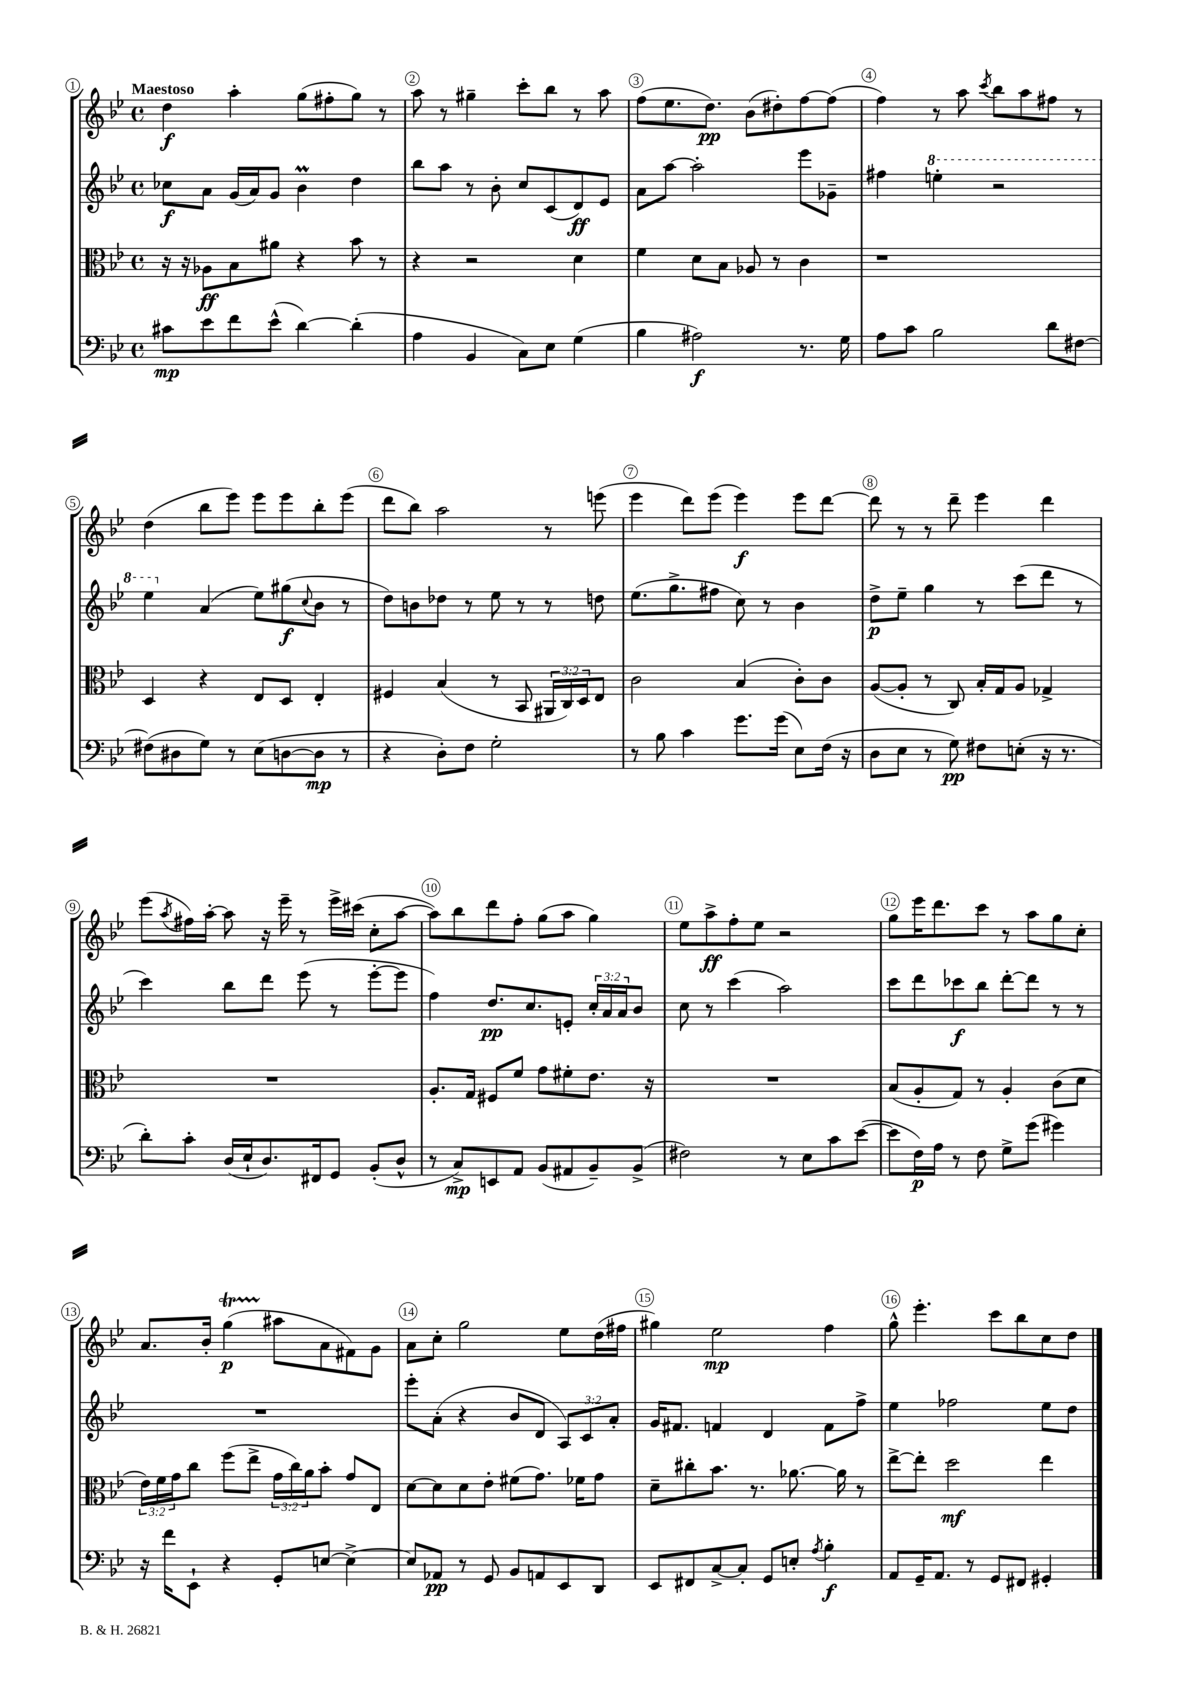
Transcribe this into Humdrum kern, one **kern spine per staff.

**kern	**kern	**kern	**kern
*staff4	*staff3	*staff2	*staff1
*clefF4	*clefC3	*clefG2	*clefG2
*k[b-e-]	*k[b-e-]	*k[b-e-]	*k[b-e-]
*M4/4	*M4/4	*M4/4	*M4/4
*met(c)	*met(c)	*met(c)	*met(c)
8c#	16r	8cc-	4dd
.	16r	.	.
8e-	8A-	8a	.
8f	8B-	(16g	4aa'
.	.	16a)	.
(8e-^^	8a#	8g	.
[4d)	4r	4b-	(8gg
.	.	.	8ff#'
(4d']	8b-	4dd	8gg)
.	8r	.	8r
=	=	=	=
4A	4r	8bb-	8aa
.	.	8aa	8r
4BB-	2r	8r	4gg#~
.	.	8b-'	.
8C)	.	8cc	8ccc'
8E-	.	(8c	8bb-
(4G	4d	8d)	8r
.	.	8e-	8aa
=	=	=	=
4B-	4f	8a	(8ff
.	.	[8aa	8.ee-
2A#)	8d	2aa']	.
.	.	.	8.dd)
.	8B-	.	.
.	8A-	.	(8b-
.	8r	.	8dd#')
8.r	4c	8eee-	[8ff
.	.	8g-~	(8ff]
16G	.	.	.
=	=	=	=
8A	1r	4ff#	4ff)
8c	.	.	.
2B-	.	4eee'	8r
.	.	.	8aa
.	.	.	8qccc
.	.	2r	8bb-
.	.	.	8aa
8d	.	.	8ff#
[8F#	.	.	8r
=	=	=	=
(8F#]	4D	4eee-	(4dd
8D#	.	.	.
8G)	4r	(4a	8bb-
8r	.	.	8eee-)
(8E-	8E-	8ee-)	8eee-
[8D	8D	(8gg#	8eee-
.	.	8qqcc	.
8D]	4E-'	8b-	8bb-'
8r	.	8r	(8eee-
=	=	=	=
4r	4F#	8dd)	8ddd
.	.	8b	8bb-)
8D')	(4B-	8dd-	2aa
8F	.	8r	.
2G'	8r	8ee-	.
.	8BB-	8r	.
.	24AA#	8r	8r
.	24C)	.	.
.	24D	.	.
.	8E-	8dd	(8eee
=	=	=	=
8r	2c	(8.ee-	4eee-
8B-	.	.	.
.	.	8.gg^	.
4c	.	.	8ddd)
.	.	8ff#	(8eee-
8.g	(4B-	8cc)	4eee-)
.	.	8r	.
(16g	.	.	.
8E-)	8c')	4b-	8eee-
(16F	8c	.	[8ddd
16r	.	.	.
=	=	=	=
8D	([8A	8dd^	8ddd]
8E-	8A']	8ee-~	8r
8r	8r	4gg	8r
8G)	8C)	.	8ddd~
8F#	16B-'	8r	4eee-
.	16G	.	.
(8E'	8A	(8ccc	.
16r	4G-^	8ddd	4ddd
8.r	.	.	.
.	.	8r	.
=	=	=	=
8d')	1r	4ccc)	(8eee-
.	.	.	8qaa
8c'	.	.	16ff#)
.	.	.	[16aa'
(16D	.	8bb-	8aa]
16E-`	.	.	.
8.D)	.	8ddd	16r
.	.	.	16eee-~
.	.	(8eee-	8r
16FF#	.	.	.
8GG	.	8r	16eee-^
.	.	.	(16ccc#
(8BB-'	.	[8eee-'	8cc'
8D^^	.	8eee-]	[8aa
=	=	=	=
8r	8.A'	4ff)	8aa])
8C^)	.	.	8bb-
.	16G	.	.
8EE	8F#	8.dd	8ddd
8AA	8f	.	8ff'
.	.	8.cc	.
(8BB-	8g	.	(8gg
8AA#	8f#'	8e'	8aa
8BB-~)	8.e-	24cc'	4gg)
.	.	24a	.
.	.	24a	.
(8BB-^	.	8b-	.
.	16r	.	.
=	=	=	=
2F#)	1r	8cc	8ee-
.	.	8r	8aa^
.	.	(4ccc	8ff'
.	.	.	8ee-
8r	.	2aa)	2r
8E-	.	.	.
8c	.	.	.
([8e-	.	.	.
=	=	=	=
8e-]	(8B-	8ccc	8gg
16F)	8A'	8ddd	16eee-
16A	.	.	8.ddd
8r	8G)	8ccc-	.
8F	8r	8bb-	8ccc
8G^	4A'	[8ddd'	8r
(8g	.	8ddd]	8aa
4g#)	(8c	8r	8gg
.	8d	8r	8cc'
=	=	=	=
16r	24e-)	1r	8.a
.	24f	.	.
16f	.	.	.
.	24g	.	.
8EE-`	8cc	.	.
.	.	.	16b-'
4r	(8ff	.	(4gg
.	8ee-^	.	.
8GG'	24g	.	8aa#
.	24cc)	.	.
.	24a	.	.
[8E	8b-'	.	8a
4E^_	8g	.	8f#)
.	8E-	.	8g
=	=	=	=
8E]	[8d	8eee-'	8a
8AA-	8d]	(8a'	8cc'
8r	8d	4r	2gg
8GG	8e-'	.	.
8BB-	(8f#	8b-	.
8AA	8.g)	8d	.
8EE-	.	12A)	8ee-
.	16f-	.	.
.	.	12c	.
8DD	8g	.	(16dd
.	.	12a'	.
.	.	.	16ff#
=	=	=	=
8EE-	8d~	16g	4gg#)
.	.	8.f#	.
8FF#	8cc#'	.	.
[8C^	8.b-	4f	2ee-
8C']	.	.	.
.	8.r	.	.
8GG	.	4d	.
8E'	[8.a-	.	.
8qA	.	.	.
4B-'	.	8f	4ff
.	16a-]	.	.
.	8r	8ff^	.
=	=	=	=
8AA	[8ee-^	4ee-	8gg^^
16GG~	8ee-']	.	4.eee-'
8.AA	.	.	.
.	2dd	2ff-	.
8r	.	.	.
8GG	.	.	8ccc
8FF#	.	.	8bb-
4GG#'	4ee-	8ee-	8cc
.	.	8dd	8dd
==	==	==	==
*-	*-	*-	*-
